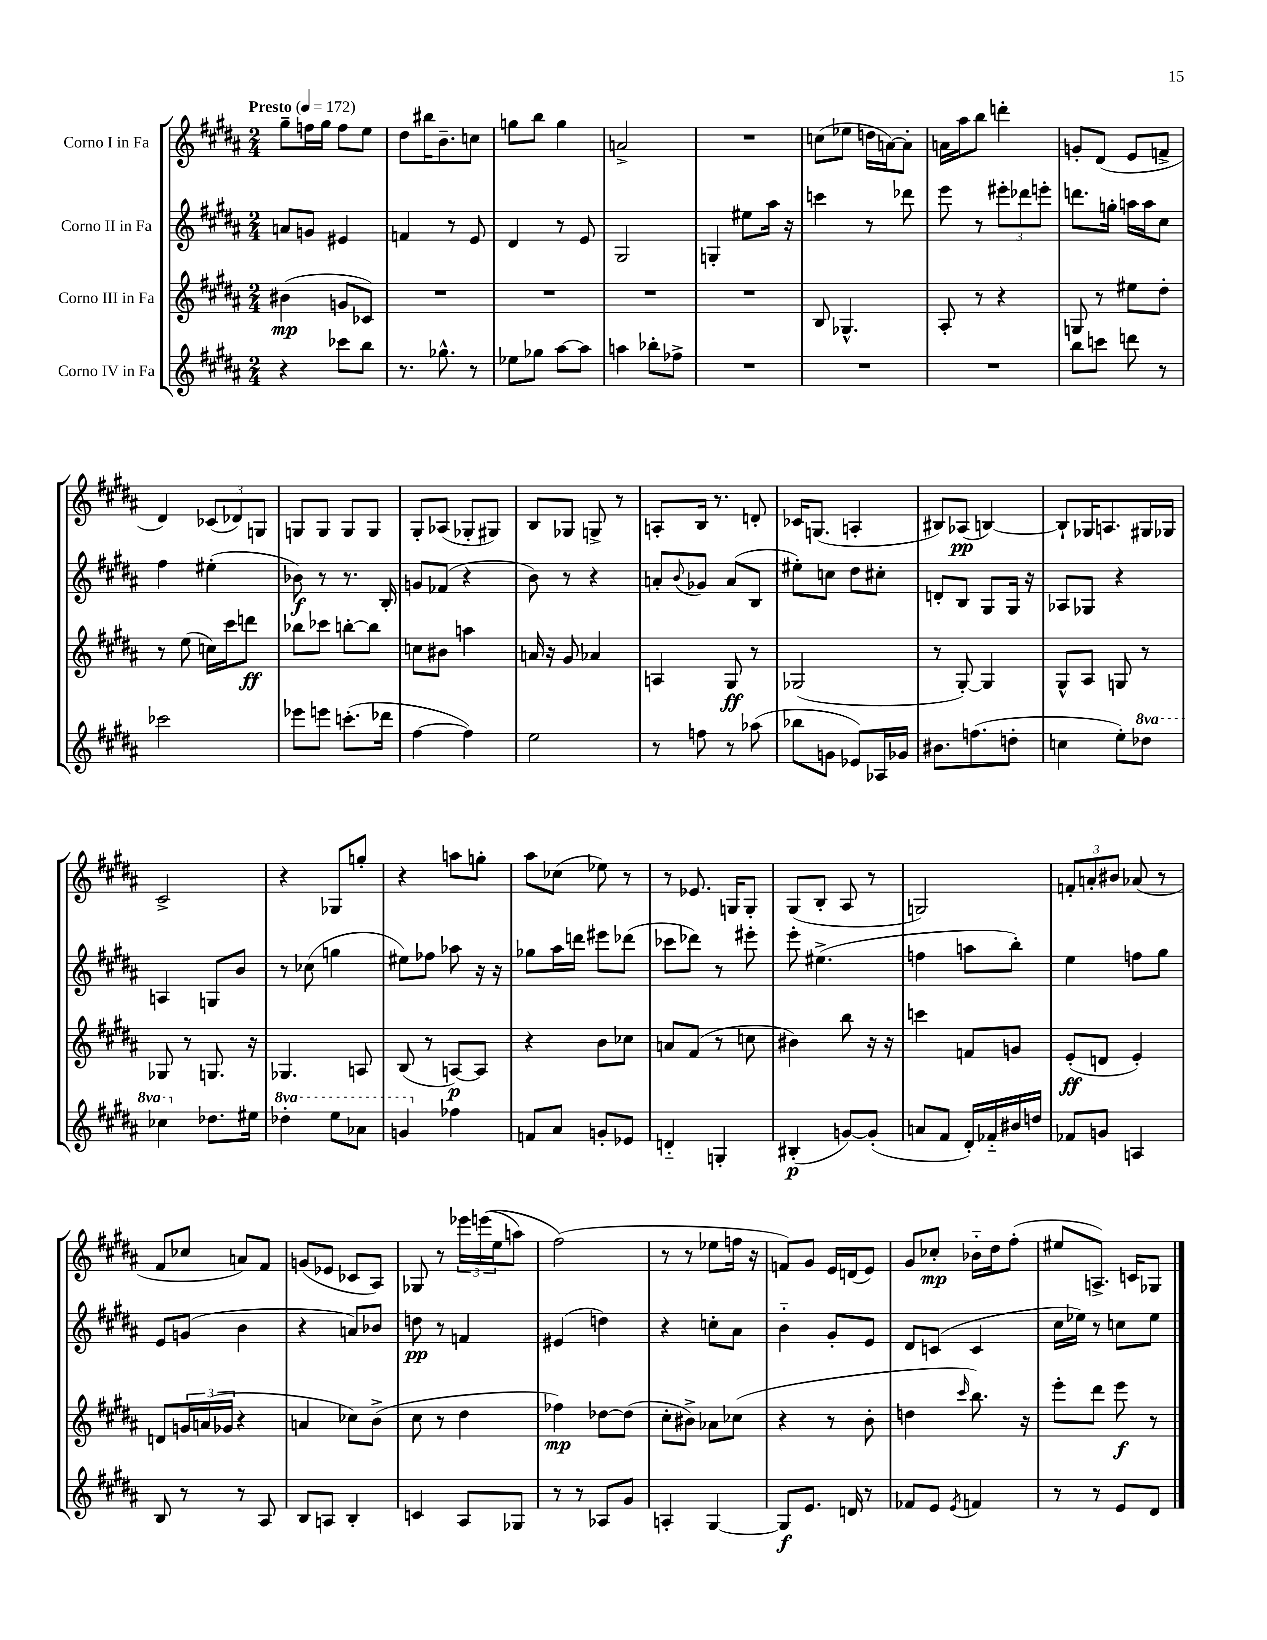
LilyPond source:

<<
\new StaffGroup <<
\new Staff = "s0" \with { instrumentName = "Corno I in Fa" } {
    \clef treble \key b \major \numericTimeSignature \time 2/4 \tempo "Presto" 4 = 172
    gis''8-- f''16 gis''16 f''8 e''8 |
    dis''8 bis''16 b'8.-- c''8 |
    g''8 b''8 g''4 |
    a'2-> |
    R2 |
    c''8( ees''8 d''16 a'16~) a'8-. |
    a'16 ais''16 b''8 d'''4-. |
    g'8-. dis'8( e'8 f'8-> |
    dis'4) \tuplet 3/2 { ces'8( des'8) g8 } |
    g8 g8 g8 g8 |
    gis8-. aes8( ges8-. gis8) |
    b8 ges8 g8-> r8 |
    a8-. b16 r8. d'8-. |
    ces'16 g8.( a4-. |
    bis8) aes8\pp( b4~) |
    b8-! ges16 a8. gis16 ges16 |
    cis'2-> |
    r4 ges8 g''8-. |
    r4 a''8 g''8-. |
    ais''8 ces''8( ees''8) r8 |
    r8 ees'8. g16 g8-. |
    gis8( b8-. ais8 r8 |
    g2) |
    \tuplet 3/2 { f'8-. a'8-. bis'8 } aes'8( r8 |
    fis'8 ces''8 a'8) fis'8 |
    g'8( ees'8 ces'8 ais8) |
    ges8 r8 \tuplet 3/2 { ees'''16 e'''16(\( e''16 } a''8) |
    fis''2(\) |
    r8 r8 ees''8 f''16 r16 |
    f'8) gis'8 e'16 d'16( e'8) |
    gis'8 ces''8-.\mp bes'16-_ dis''16 fis''8-.( |
    eis''8 a8.->) c'16 ges8 \bar "|." |
}
\new Staff = "s1" \with { instrumentName = "Corno II in Fa" } {
    \clef treble \key b \major \numericTimeSignature \time 2/4
    a'8 g'8 eis'4 |
    f'4 r8 e'8 |
    dis'4 r8 e'8 |
    gis2 |
    g4-. eis''8 ais''16 r16 |
    c'''4 r8 des'''8 |
    e'''8 r8 \tuplet 3/2 { eis'''8-. des'''8 e'''8-. } |
    d'''8. g''16-. a''16 a''16 cis''8 |
    fis''4 eis''4-.( |
    bes'8\f) r8 r8. b16-. |
    g'8 fes'8( r4 |
    b'8) r8 r4 |
    a'8-. \appoggiatura { b'8 } ges'8 a'8( b8 |
    eis''8-.) c''8 dis''8 cis''8-. |
    d'8-. b8 gis8 gis16 r16 |
    aes8 ges8 r4 |
    a4 g8 b'8 |
    r8 ces''8( g''4 |
    eis''8) fes''8 aes''8 r16 r16 |
    ges''8 ais''16 d'''16 eis'''8 des'''8( |
    ces'''8 des'''8) r8 eis'''8-. |
    e'''8-. eis''4.->( |
    f''4 a''8 b''8-.) |
    e''4 f''8 gis''8 |
    e'8 g'8( b'4 |
    r4 a'8) bes'8 |
    d''8\pp r8 f'4 |
    eis'4( d''4) |
    r4 c''8-. ais'8 |
    b'4-_ gis'8-. e'8 |
    dis'8 c'8( c'4 |
    cis''16 ees''16) r8 c''8 ees''8 \bar "|." |
}
\new Staff = "s2" \with { instrumentName = "Corno III in Fa" } {
    \clef treble \key b \major \numericTimeSignature \time 2/4
    bis'4\mp( g'8 ces'8) |
    R2 |
    R2 |
    R2 |
    R2 |
    b8 ges4.-^ |
    ais8-. r8 r4 |
    g8 r8 eis''8 dis''8-. |
    r8 e''8( c''16) cis'''16 d'''8\ff |
    bes''8 ces'''8 b''8~-. b''8 |
    c''8 bis'8 a''4 |
    a'16 r16 gis'8 aes'4 |
    a4 gis8\ff r8 |
    ges2( |
    r8 gis8~-.) gis4 |
    gis8-^ ais8 g8 r8 |
    ges8 r8 g8. r16 |
    ges4. a8 |
    b8( r8 a8~\p) a8 |
    r4 b'8 ces''8 |
    a'8 fis'8( r8 c''8 |
    bis'4) b''8 r16 r16 |
    c'''4 f'8 g'8 |
    e'8-.\ff( d'8 e'4-.) |
    d'8 \tuplet 3/2 { g'16 a'16( ges'16 } r4 |
    a'4 ces''8) b'8->( |
    cis''8 r8 dis''4 |
    fes''4\mp) des''8~ des''8( |
    cis''8-. bis'8->) aes'8 ces''8( |
    r4 r8 b'8-. |
    d''4 \grace { cis'''16 } b''8.) r16 |
    e'''8-. dis'''8 e'''8\f r8 \bar "|." |
}
\new Staff = "s3" \with { instrumentName = "Corno IV in Fa" } {
    \clef treble \key b \major \numericTimeSignature \time 2/4 \set Staff.ottavationMarkups = #ottavation-simple-ordinals
    r4 ces'''8 b''8 |
    r8. ges''8.-^ r8 |
    ees''8 ges''8 ais''8~ ais''8 |
    a''4 bes''8-. fes''8-> |
    R2 |
    R2 |
    R2 |
    b''8 c'''8 d'''8 r8 |
    ces'''2 |
    ees'''8 e'''8 c'''8.-.( des'''16 |
    fis''4~ fis''4) |
    e''2 |
    r8 f''8 r8 aes''8( |
    bes''8 g'8 ees'8) aes16 ges'16 |
    bis'8. f''8.( d''8-. |
    c''4 e''8-.) \ottava #1 des'''8 |
    ces'''4 \ottava #0 des''8. eis''16 |
    \ottava #1 des'''4-. e'''8 aes''8 |
    g''4 \ottava #0 fes''4 |
    f'8 ais'8 g'8-. ees'8 |
    d'4-_ g4-. |
    bis4-.\p( g'8~) g'8-.( |
    a'8 fis'8 dis'16-.) fes'16-_ bis'16 d''16 |
    fes'8 g'8 a4 |
    b8 r8 r8 ais8 |
    b8 a8 b4-. |
    c'4 ais8 ges8 |
    r8 r8 aes8 gis'8 |
    a4-. gis4~ |
    gis8\f e'8. d'16 r8 |
    fes'8 e'8 \acciaccatura { e'8 } f'4 |
    r8 r8 e'8 dis'8 \bar "|." |
}
>>
>>
\layout { \context { \Score \remove "Bar_number_engraver" } }
